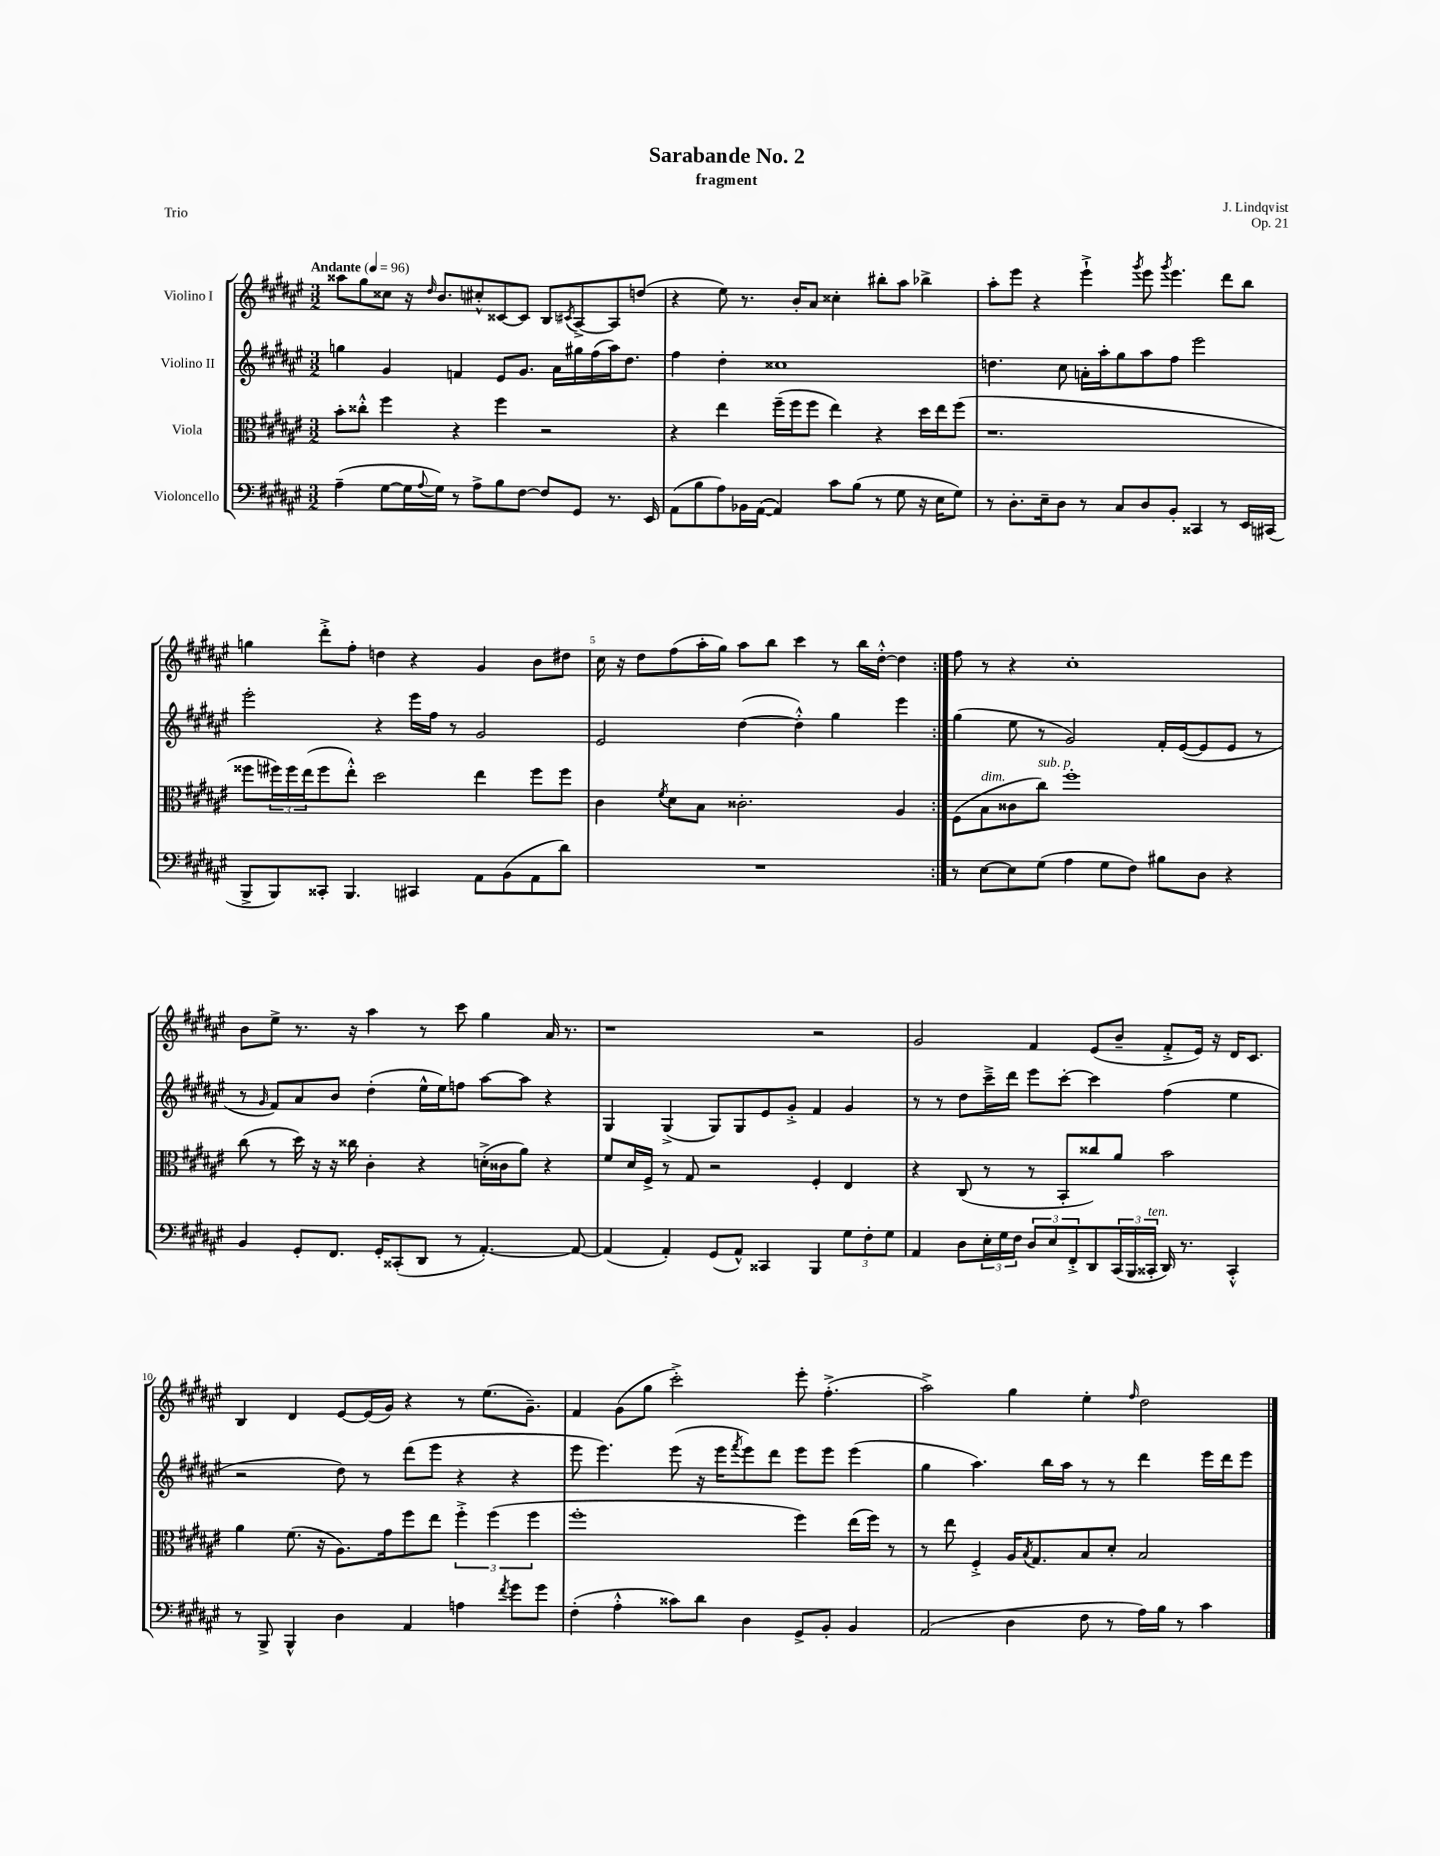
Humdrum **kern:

**kern	**kern	**kern	**kern
*part4	*part3	*part2	*part1
*staff4	*staff3	*staff2	*staff1
*I"Violoncello	*I"Viola	*I"Violino II	*I"Violino I
*clefF4	*clefC3	*clefG2	*clefG2
*k[f#c#g#d#a#e#]	*k[f#c#g#d#a#e#]	*k[f#c#g#d#a#e#]	*k[f#c#g#d#a#e#]
*M3/2	*M3/2	*M3/2	*M3/2
*MM96	*MM96	*MM96	*MM96
=1	=1	=1	=1
!	!	!	!LO:TX:a:B:t=Andante
(4A#~\	8b'\L	4ggn\	8aa##X\L
.	8cc##X'^^\J	.	8gg#\
[8G#\L	4ff#\	4g#/	8cc##X\J
16G#\L]	.	.	16r
8qqA#/	.	.	16qqdd#/
16G#\JJ)	.	.	8.b/L
8r	4r	4fn/	.
8A#^\L	.	.	8cc#X'^^/
8B\	4ff#\	8e#/L	[8c##X/
[8F#\J	.	8.g#/J	8c##/J]
8F#/L]	2r	.	8B/L
.	.	16a#\LL	.
.	.	.	8qc#X/
8GG#/J	.	16gg#X\	[8A#^/
.	.	(16ff#\	.
8.r	.	16aa#\J)	8A#/]
.	.	8.dd#\J	.
.	.	.	(8ddn/J
16EE#/	.	.	.
=2	=2	=2	=2
(8AA#\L	4r	4ff#\	4r
8B\	.	.	.
8A#\)	4ee#\	4dd#'\	8ee#\)
16BB-X\L	.	.	8.r
([16AA#\JJ	.	.	.
4AA#/])	(16ff#~\LL	1cc##X	.
.	16ff#\J	.	16b'/KL
.	8ff#\J	.	8a#/J
8c#\L	4ee#\)	.	4cc##X'\
(8B\J	.	.	.
8r	4r	.	8bb#X'\L
8G#\	.	.	8aa#\J
16r	16dd#\LL	.	4bb-X^\
16E#\KL	16ee#\J	.	.
8G#\J)	(8ff#\J	.	.
=3	=3	=3	=3
8r	1.r	4.ddn\	8aa#'\L
8.D#'\L	.	.	8eee#\J
.	.	.	4r
16E#~\k	.	.	.
8D#\J	.	8cc#\	.
8r	.	16an'\LL	4eee#`^\
.	.	16aa#'\J	.
8C#/L	.	8gg#\	.
.	.	.	8qggg#/
8D#/	.	8aa#\	8eee#\
.	.	.	8qggg#/
8BB'/J	.	8ff#\J	4.eee#\
4CC##X/	.	2eee#\	.
8r	.	.	8ddd#\L
16EE#/LL	.	.	8bb\J
(16CC#X/JJ	.	.	.
!!LO:LB:g=z
=4	=4	=4	=4
8BBB^/L	8ff##X\L	2eee#'\	4ggn\
8BBB/)	24ff#X\L)	.	.
.	24ff#\	.	.
.	(24ee#\J	.	.
8CC##X'/J	8ff#\	.	8ddd#'^\L
4.BBB/	8ee#'^^\J)	.	8ff#'\J
.	2dd#\	4r	4ddn\
4CC#X/	.	16eee#\LL	4r
.	.	16ff#\JJ	.
.	.	8r	.
8AA#\L	4ee#\	2g#/	4g#/
(8BB\	.	.	.
8AA#\	8ff#\L	.	8b\L
8d#\J)	8ff#\J	.	8dd#X\J
=5	=5	=5	=5
1.r	4c#\	2e#/	16cc#\
.	.	.	16r
.	.	.	8dd#\L
.	8qf#/	.	.
.	8d#\L	.	(8ff#\
.	8B\J	.	16aa#'\L
.	.	.	16gg#\JJ)
.	2.c##X'\	([4dd#\	8aa#\L
.	.	.	8bb\J
.	.	4dd#'^^\])	4ccc#\
.	.	4gg#\	8r
.	.	.	16bb\LL
.	.	.	[16dd#'^^\JJ
.	4A#/	4eee#\	4dd#\]
=6:|!	=6:|!	=6:|!	=6:|!
8r	(8F#\L	(4gg#\	8ff#\
!	!LO:TX:a:i:t=dim.	!	!
[8E#\L	8B\	.	8r
8E#\]	8c##X\	8ee#\	4r
!	!LO:TX:a:i:t=sub. p	!	!
(8G#\J	8cc#\J)	8r	.
4A#\	1ff#'	2g#/)	1cc#'
8G#\L	.	.	.
8F#\J)	.	.	.
8B#X\L	.	16f#'/LL	.
.	.	([16e#/J	.
8D#\J	.	8e#/]	.
4r	.	8e#/J	.
.	.	8r	.
!!LO:LB:g=z
=7	=7	=7	=7
4BB/	(8cc#\	8r	8b\L
.	.	16qqg#/	.
.	8r	8f#/L)	8ee#^\J
8GG#'/L	16dd#\)	8a#/	8.r
.	16r	.	.
8.FF#/J	16r	8b/J	.
.	16cc##X\	.	16r
.	4c#'\	(4dd#'\	4aa#\
16GG#'/KL	.	.	.
(8CC##X'/	.	.	.
8DD#/J	4r	16ee#^^\LL	8r
.	.	16ee#\J)	.
8r	.	8ffn\J	8ccc#\
[4.AA#'/)	(16dn'^\LL	[8aa#\L	4gg#\
.	16c##X\J	.	.
.	8a#\J)	8aa#\J]	.
.	4r	4r	16a#/
.	.	.	8.r
8AA#/_	.	.	.
=8	=8	=8	=8
(4AA#/]	8f#/L	4G#/	1r
.	16d#/L	.	.
.	16F#^/JJ	.	.
4AA#'/)	8r	(4G#^/	.
.	8G#/	.	.
(8GG#/L	2r	8G#/L)	.
8AA#^^/J)	.	8G#/	.
4CC##X/	.	8e#/	.
.	.	8g#'^/J	.
4BBB/	4F#'/	4f#/	2r
12G#\L	4E#/	4g#/	.
12F#'\	.	.	.
12G#\J	.	.	.
=9	=9	=9	=9
4AA#/	4r	8r	2g#/
.	.	8r	.
8D#\L	(8C#/	8dd#\L	.
24E#'\L	8r	16ccc#~^\L	.
24G#\	.	.	.
.	.	16ddd#\JJ	.
24F#\JJ	.	.	.
12D#/L	8r	8eee#\L	4f#/
12E#/	.	.	.
.	8BB'/L	[8ccc#'\J	.
12FF#'^/	.	.	.
8DD#/	8cc##X/)	4ccc#\]	(8e#/L
(24CC#/L	8a#/J	.	8b~/J
24BBB/	.	.	.
!LO:TX:a:i:t=ten.	!	!	!
24CC##X'/JJ	.	.	.
16DD#/)	2b\	(4ff#\	8f#'^/L
8.r	.	.	.
.	.	.	16e#/Jk)
.	.	.	16r
4CC##'^^/	.	4ee#\	16d#/KL
.	.	.	8.c#/J
!!LO:LB:g=z
=10	=10	=10	=10
8r	4a#\	2r	4B/
8BBB^/	.	.	.
4BBB^^/	(8.f#\	.	4d#/
.	16r	.	.
4D#\	8.A#\L)	8dd#\)	[8e#/L
.	.	8r	(16e#/L]
.	16g#\k	.	16g#/JJ)
4AA#/	8ff#\	(8ddd#\L	4r
.	8ee#\J	8eee#\J	.
4An\	6ff#'^\	4r	8r
.	.	.	(8.ee#\L
.	(6ff#\	.	.
8qf#/	.	.	.
8g#\L	.	4r	.
.	.	.	8.g#~\J)
.	6ff#\	.	.
8g#\J	.	.	.
=11	=11	=11	=11
(4F#'\	1ff#'	8eee#\	4f#/
.	.	4.eee#\)	.
4A#'^^\	.	.	(8g#\L
.	.	.	8gg#\J
8c##X\L)	.	(8eee#\	2ccc#'^\)
8d#\J	.	16r	.
.	.	16eee#\KL	.
.	.	8qfff#/	.
4D#\	.	8eee#\)	.
.	.	8ddd#\J	.
8GG#^/L	4ff#\)	8eee#\L	8eee#'\
8BB'/J	.	8eee#\J	(4.ff#'^\
4BB/	(16ee#\LL	(4eee#\	.
.	16ff#\JJ)	.	.
.	8r	.	.
=12	=12	=12	=12
(2AA#/	8r	4gg#\	2aa#^\)
.	8ee#\	.	.
.	4F#'^/	4.aa#\)	.
4D#\	16A#/KL	.	4gg#\
.	8qB/	.	.
.	8.G#/	.	.
.	.	16bb\LL	.
.	.	16aa#\JJ	.
8F#\	8B/	8r	4ee#'\
8r	8d#'/J	8r	.
.	.	.	16qqff#/
16A#\LL)	2B/	4ddd#\	2dd#\
16B\JJ	.	.	.
8r	.	.	.
4c#\	.	16eee#\LL	.
.	.	16ddd#\J	.
.	.	8eee#\J	.
==	==	==	==
*-	*-	*-	*-
